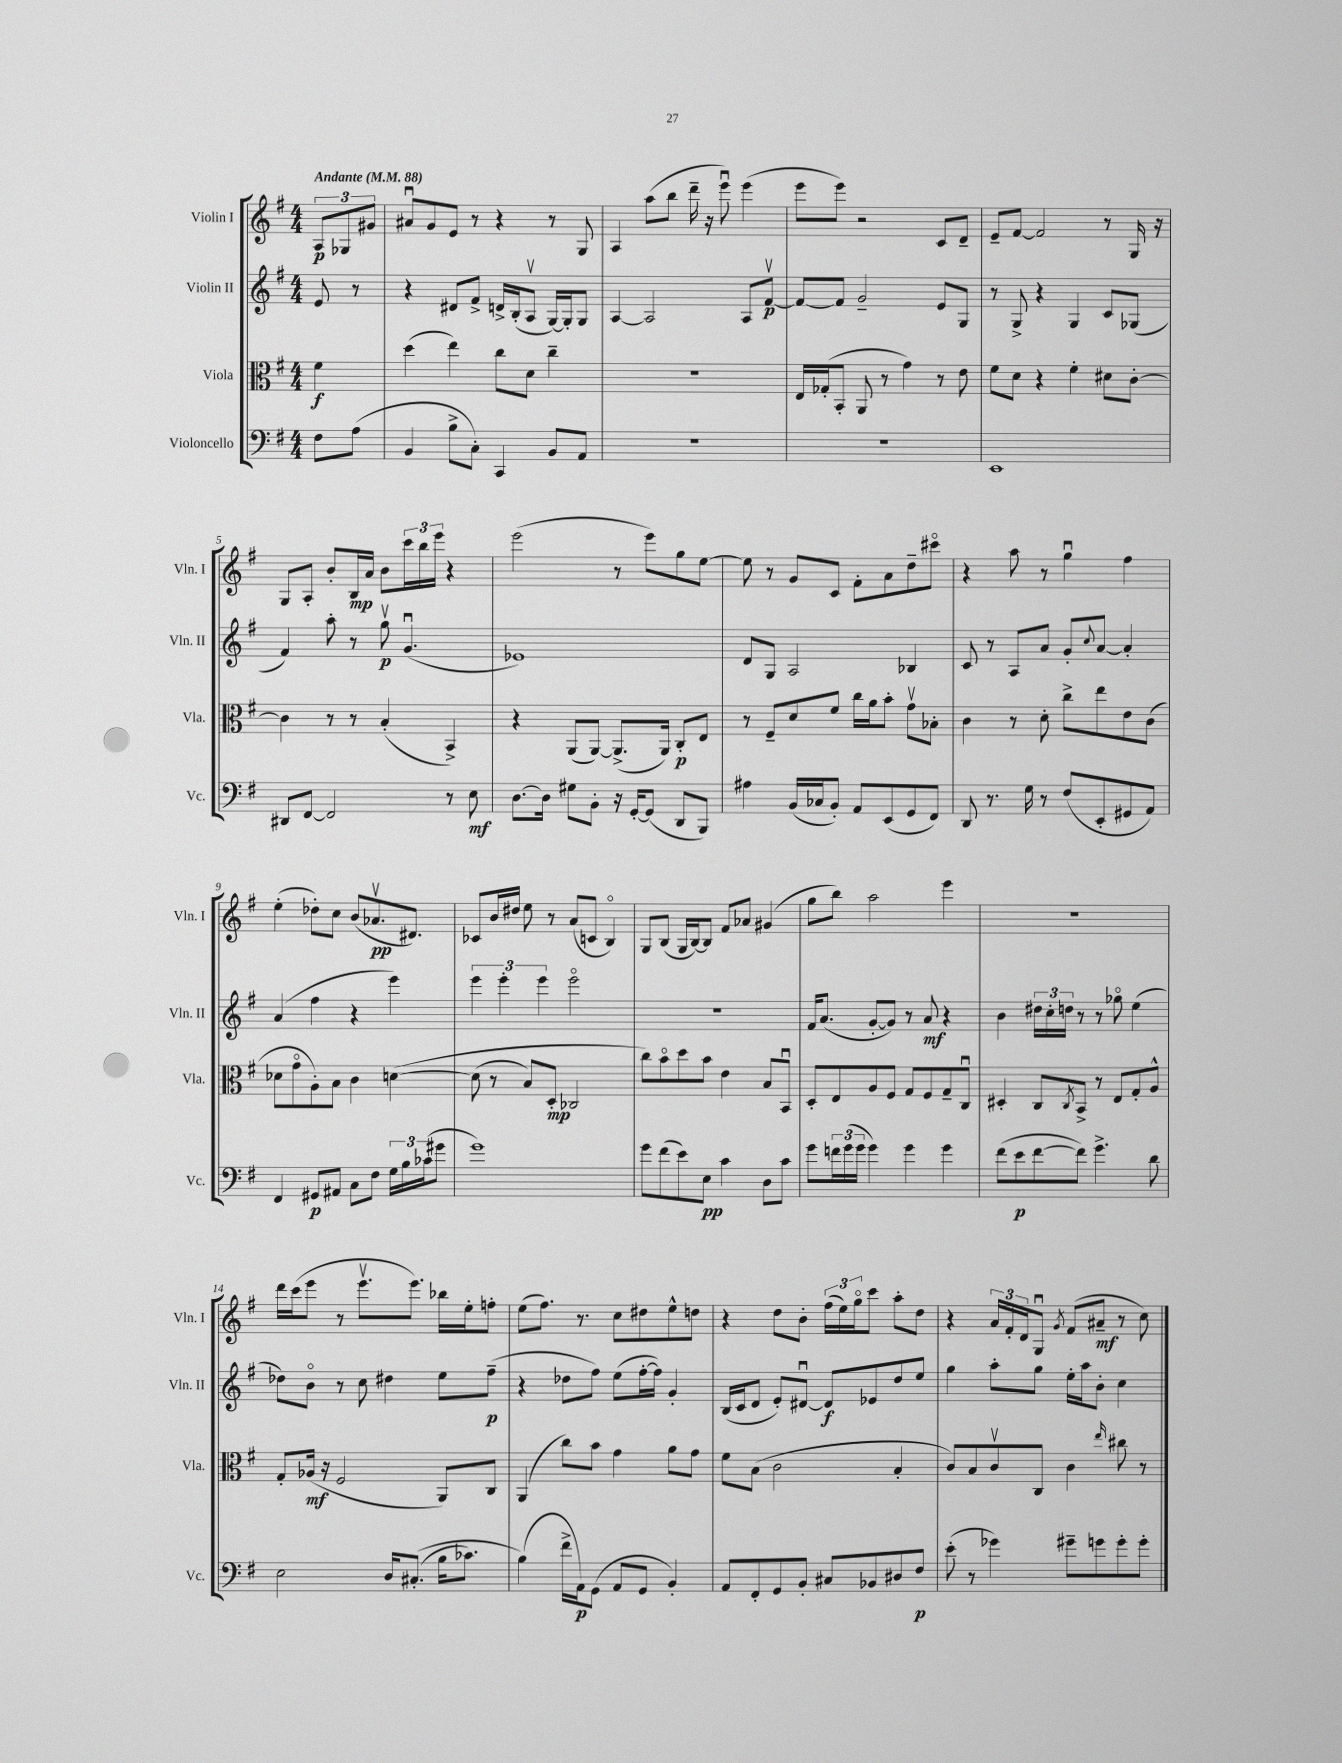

**kern	**kern	**kern	**kern
*staff4	*staff3	*staff2	*staff1
*clefF4	*clefC3	*clefG2	*clefG2
*k[f#]	*k[f#]	*k[f#]	*k[f#]
*M4/4	*M4/4	*M4/4	*M4/4
*MM88	*MM88	*MM88	*MM88
8F#\L	4f#\	8e/	12A/L
.	.	.	12G-/
(8A\J	.	8r	.
.	.	.	12g#/J
=	=	=	=
4BB/	(4dd\	4r	8a#u/L
.	.	.	8g/
8B^\L	4ee\)	8d#/L	8e/J
8C'\J)	.	8f#^/J	8r
4CC/	8cc\L	16d^/LL	4r
.	.	(16B'/J	.
.	8d\J	8Av/J	.
8BB/L	4cc~\	[16G/LL)	8r
.	.	16G'/]J	.
8AA/J	.	8G/J	8G/
=	=	=	=
1r	1r	[4A/	4A/
.	.	2A/]	(8aa\L
.	.	.	8bb\J
.	.	.	16ddd~\
.	.	.	16r
.	.	.	8eeeu\)
.	.	8A/L	(4eee\
.	.	[8f#v/J	.
=	=	=	=
1r	16E/LL	8f#/_L	8eee\L
.	(16G-'/J	.	.
.	8BB'/J	8f#/]J	8eee\J)
.	8AA/	2g~/	2r
.	8r	.	.
.	4g\)	.	.
.	8r	8e/L	8c/L
.	8e\	8G/J	8d~/J
=	=	=	=
1EE	8f#\L	8r	8e~/L
.	8d\J	8G^/	[8f#/J
.	4r	4r	2f#/]
.	4f#'\	4G/	.
.	8d#\L	8c/L	8r
.	[8c'\J	(8G-/J	16G/
.	.	.	16r
=	=	=	=
8DD#/L	4c\]	4f#/)	8G/L
[8FF#/J	.	.	8A'/J
2FF#/]	8r	8aa'\	8b'/L
.	8r	8r	16B/L
.	.	.	16a/JJ
.	(4B'/	8ggv\	8b\L
.	.	(4.gu/	24ccc\L
.	.	.	24bb\
.	.	.	24eee\JJ
8r	4BB^/)	.	4r
8E\	.	.	.
=	=	=	=
[8.D\L	4r	1e-)	(2eee\
16D\]Jk	.	.	.
8G#\L	(8AA/L	.	.
8BB'\J	[8AA/J)	.	.
16r	(8.AA^/]L	.	8r
[16GG'/LK	.	.	.
(8GG/]J	.	.	8eee\L)
.	16AA/Jk)	.	.
8DD/L	8C'/L	.	8gg\
8BBB/J)	8E/J	.	[8ee\J
=	=	=	=
4A#\	8r	8d/L	8ee\]
.	8F#~/L	8G/J	8r
(16BB/LL	8d/	2A/	8g/L
16C-/J	.	.	.
8BB'/J)	8f#/J	.	8c/J
8AA/L	16cc\LL	.	8f#'\L
.	16a\J	.	.
(8EE/	8b'\J	.	8a\
8GG/	8gv\L	4B-/	8dd~\
8FF#/J)	8B-'\J	.	8ccc#o\J
=	=	=	=
8DD/	4c\	8c/	4r
8.r	.	8r	.
.	8r	8A/L	8aa\
16G\	.	.	.
8r	8d'\	8a/J	8r
(8F#/L	8cc^\L	8g'/L	4ggu\
.	.	8qqcc/	.
8EE'/	8ee\	[8a/J	.
8GG#/	8e\	4a'/]	4ff#\
8AA/J)	(8c\J	.	.
=	=	=	=
4FF#/	8d-\L	(4a/	(4ee'\
.	8go\	.	.
8GG#/L	8A'\)	4ff#\	8dd-'\L)
8AA#/J	8B\J	.	8cc\J
8C\L	4c\	4r	(8b/L
8F#\J	.	.	8.a-v/
24G\LL	&([4d\	4eee\)	.
24B\	.	.	.
.	.	.	8.d#/J)
(24c-\J	.	.	.
8g#\J	.	.	.
=	=	=	=
1g)	(8d\]	6eee\	8c-/L
.	8r	.	16b/L
.	.	6eee'\	.
.	.	.	16dd#/JJ
.	8B/L)	.	8ee\
.	.	6eee\	.
.	8D'/J	.	8r
.	2C-/	2eeeo\	(8a/L
.	.	.	8c/J
.	.	.	4Bo/)
=	=	=	=
8g\L	8cc\L&)	1r	8G/L
(8f#\	8bo\	.	(8B/J
8e\)	8dd\	.	16G/LL
.	.	.	[16B/J)
8E\J	8b\J	.	8B/]J
4c\	4e\	.	8f#/L
.	.	.	8a-/J
8D\L	8B/L	.	(4g#/
8c\J	8BBu/J	.	.
=	=	=	=
8g\L	8D'/L	16f#/LK	8gg\L
.	.	(8.a/J	.
24f\L	8E/	.	8bb\J)
(24g\	.	.	.
24g\JJ	.	.	.
4g\)	8A/	[8g'/L	2aa\
.	8F#/J	8g/]J)	.
4g\	8G/L	8r	.
.	8F#/	8a/	.
4g\	8G~/	4r	4eee\
.	8Cu/J	.	.
=	=	=	=
(8f#\L	4D#'/	4b\	1r
8e\	.	.	.
[8f#\	8C/L	24dd#\LL	.
.	.	24cc'\	.
.	.	24dd\JJ	.
.	8qC/	.	.
8f#\]J)	8BB^/J	8r	.
4.g^\	8r	8r	.
.	8E/L	8gg-o\	.
.	8G'/	(4ee\	.
8d\	8A^^/J	.	.
=	=	=	=
2E\	8G'/L	8dd-\L)	16ddd\LL
.	.	.	(16ccc\J
.	(16A-/Jk	8bo\J	8eee\J
.	16r	.	.
.	2F#/	8r	8r
.	.	8cc\	8.eeev\L
16D/LK	.	4dd#\	.
&((8.C#'/J	.	.	8.eee\J)
16B\LK	8AA/L)	8ee\L	16bb-\LL
8.c-\J)	.	.	16ee'\J
.	8C/J	(8ff#~\J	8ff'\J
=	=	=	=
(4B\&)	(4AA/	4r	(8ee\L
.	.	.	8.ff#\J)
16f#^\LL	8cc\L)	8dd-\L	.
16AA\J)	.	.	8.r
(8GG\J	8b\J	8ff#\J)	.
8AA/L	4g\	(8ee\L	8cc\L
8GG/J	.	[16ff#'\L	8dd#\
.	.	16ff#\]JJ)	.
4BB'/)	8a\L	4g'/	8ee^^\
.	8g\J	.	8dd\J
=	=	=	=
8AA/L	8f#\L	(16B/LL	4r
.	.	16c/J	.
8FF#'/	(8B\J	8d/J	.
8GG/	2c\	8e'/L)	8dd\L
8BB'/J	.	[8d#u/J	8b'\J
8C#/L	.	8d#/]L	(24ff#\LL
.	.	.	24ee\)
.	.	.	24ggo\J
8BB-/	.	8e-/	8ccc\J
8D#/	4B'/	8dd/	8aa'\L
8F#/J	.	8ee/J	8dd\J
=	=	=	=
(8e'\	8c/L)	4gg\	4r
8r	8B/	.	.
4g-\)	8cv/	8aa'\L	24a/LL
.	.	.	24f#'/
.	.	.	24d/J
.	8C/J	8gg\J	8Gu/J
.	.	.	8qg/
8g#~\L	4c\	16ee'\LL	(8f#/L
.	.	16aa\J	.
8g\	.	8b'\J	8a#~/J
.	16qqee/	.	.
8g'\	8cc#\	4cc\	8r
8g'\J	8r	.	8cc\)
==	==	==	==
*-	*-	*-	*-
